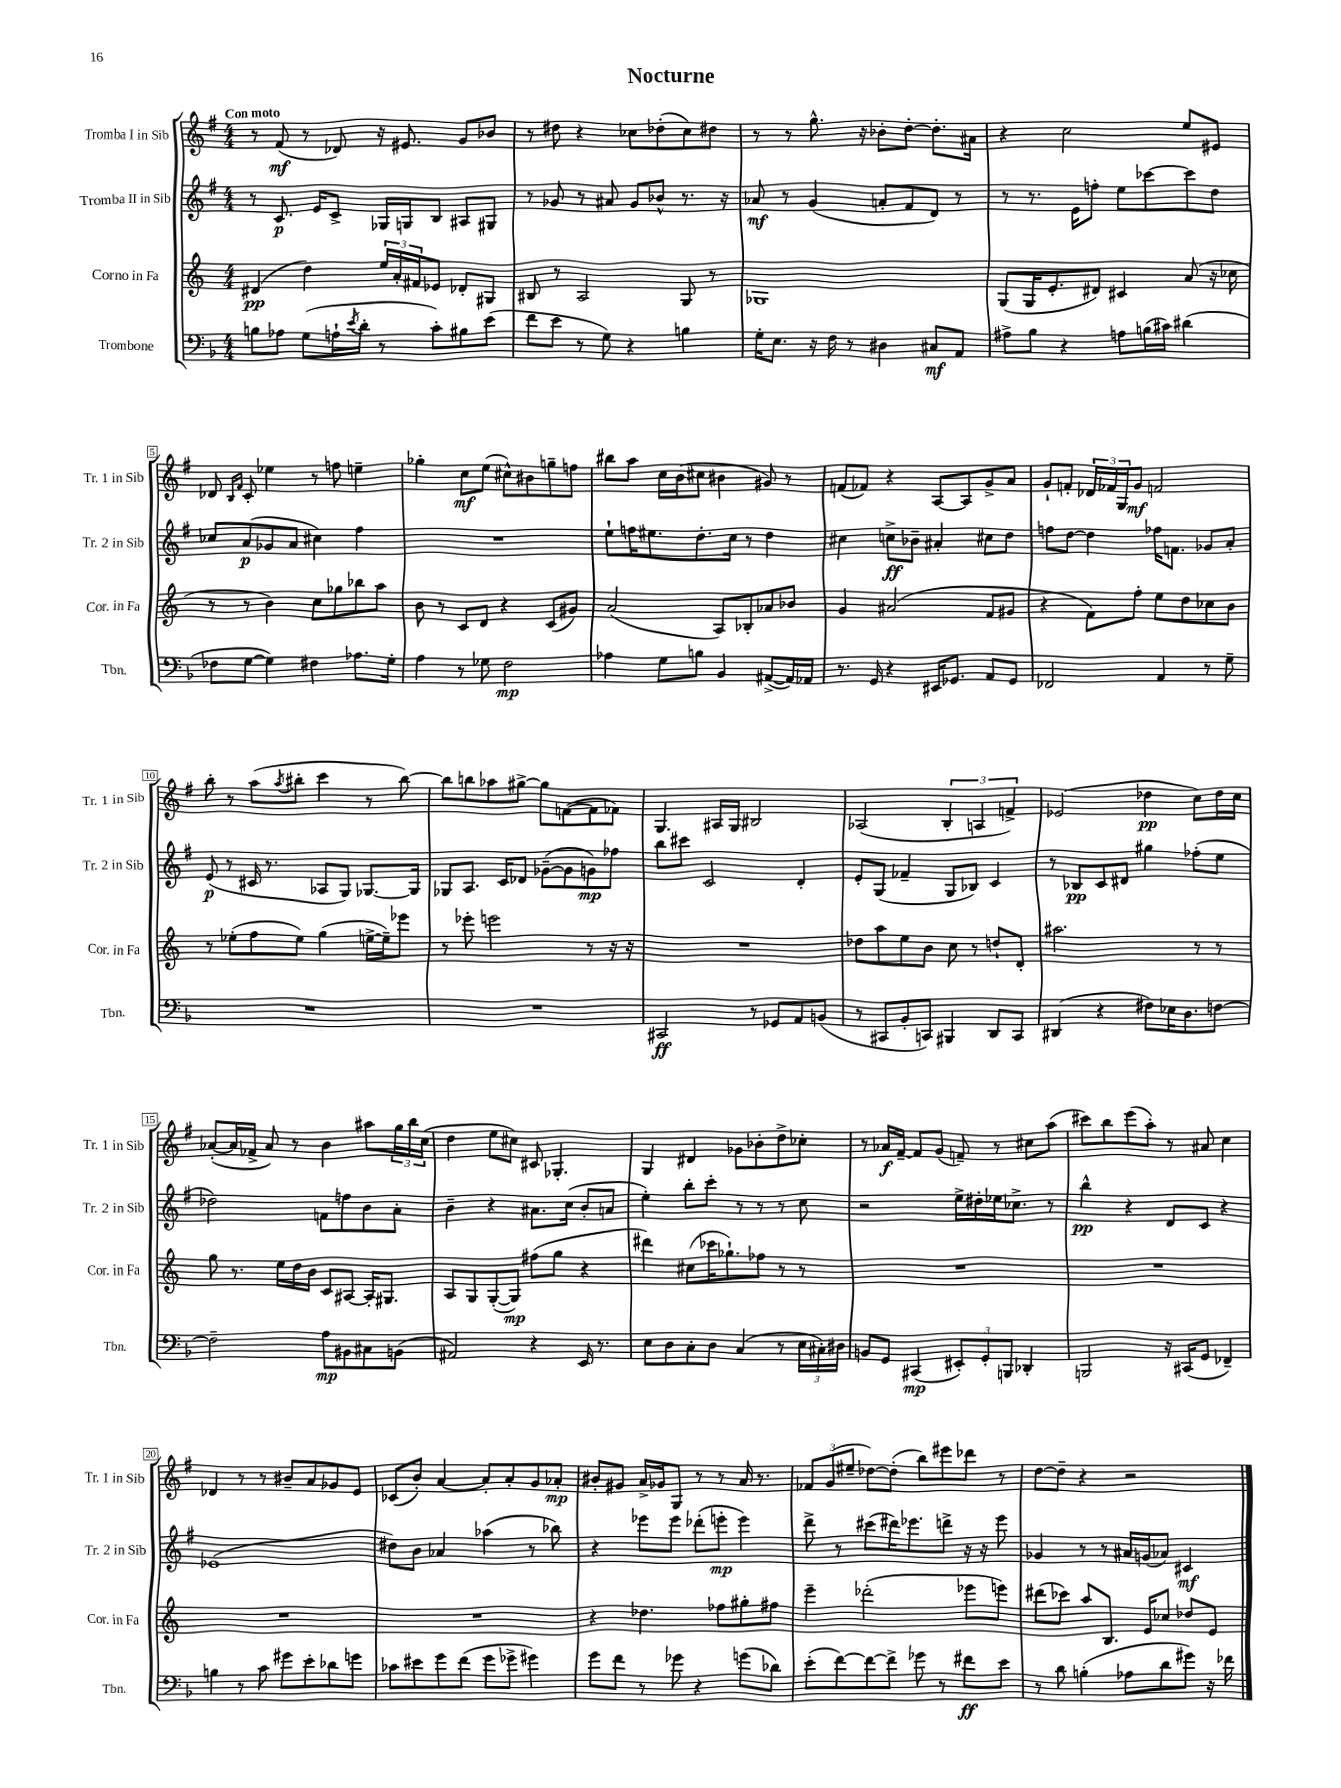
\header { title = "Nocturne" }
<<
\new StaffGroup <<
\new Staff = "s0" \with { instrumentName = "Tromba I in Sib" shortInstrumentName = "Tr. 1 in Sib" } {
    \clef treble \key g \major \numericTimeSignature \time 4/4 \tempo "Con moto"
    r8 fis'8\mf( r8 des'8) r16 eis'8. g'8 bes'8 |
    r8 dis''8 r4 ces''8 des''8-.( ces''8) dis''8 |
    r8 r8 g''8.-^ r16 bes'8-. d''8~-. d''8.-. ais'16 |
    r4 c''2 e''8 eis'8 |
    des'8 \grace { b16 fis'16 } c'8-. ees''4 r8 f''8 e''4-- |
    ges''4-. c''8\mf e''8( cis''8-^) bis'8 g''8-- f''8 |
    bis''8 a''8 c''16 b'16( cis''8 bis'4 gis'8) r8 |
    f'8( fes'8) r4 a8~ a8 g'8-> a'8 |
    g'8-! f'8-. \tuplet 3/2 { des'16 fes'16 g16 } g'8\mf f'2 |
    b''8-. r8 a''8( \acciaccatura { a''8 } bis''8-. c'''4 r8 bis''8~) |
    bis''8 b''8 aes''8 gis''8~-> gis''8 f'8~( f'8 fes'8) |
    g4. ais16 g16 bis2 |
    aes2( \tuplet 3/2 { b4-. a4 f'4->) } |
    ees'2( des''4\pp c''8) des''16 c''16 |
    aes'8~-.( aes'16 fes'16-> aes'8) r8 b'4 ais''8 \tuplet 3/2 { g''16 b''16 c''16( } |
    d''4 e''8 cis''8) cis'8 ges4.-. |
    g4 dis'4 ges'8 bes'8-. d''8-> ces''8-. |
    r8 aes'16\f fis'16~-- fis'8 g'8( f'8--) r8 cis''8 a''8( |
    cis'''8) b''8 e'''8( a''8-.) r8 ais'8 c''4 |
    des'4 r8 r8 bis'8-- a'8 ges'8 e'8 |
    ces'8( b'8-.) a'4~ a'8-. a'8-. g'8 aes'8-.\mp |
    bis'8-. gis'8 a'16-> ges'16 g8 r8 r8 a'16 r8. |
    \tuplet 3/2 { fes'8 g'8( eis''8-- } des''8~) des''8-.( b''8) eis'''8 des'''8 r8 |
    d''8~ d''8-- r4 r2 \bar "|." |
}
\new Staff = "s1" \with { instrumentName = "Tromba II in Sib" shortInstrumentName = "Tr. 2 in Sib" } {
    \clef treble \key g \major \numericTimeSignature \time 4/4
    r8 c'8.\p e'16 c'8-> ges16 g16 b8 ais8 gis8 |
    r8 ges'8 r8 ais'8 ges'8 bes'8-^ r8. r16 |
    aes'8\mf r8 g'4( a'8-. fis'8 d'8) r8 |
    r8 r8. e'16 f''8-. e''8 ces'''8~ ces'''8 d''8 |
    ces''8 a'8\p( ges'8 a'8 cis''4) fis''4 |
    R1 |
    e''8-! f''16 eis''8. d''8.-. c''16 r8 d''4 |
    cis''4 c''8->\ff bes'8-- ais'4-. cis''8 d''8 |
    f''8 d''8~ d''4 fes''16 f'8. ges'8 a'8-. |
    e'8\p( r8 cis'16 r8. aes8 g8) ges8.~ ges16 |
    ges8 a8. c'16 des'8 ges'8~--( ges'8 g'8\mp) fes''8 |
    b''8 cis'''8 c'2 d'4-. |
    e'8-. g8( fes'4-- g8 bes8) c'4 |
    r8 bes8\pp c'8 dis'8 gis''4 fes''8-.( e''8 |
    des''2) f'8 f''8 b'8 a'8-. |
    b'4-- r4 ais'8. c''16( b'8-. a'8 |
    e''4-.) b''8-. c'''8-. r8 r8 r8 c''8 |
    r2 e''16-> dis''16-. ees''16 ces''8.-> r8 |
    b''4-^\pp r4 d'8 c'8 r4 |
    ees'1( |
    dis''8) b'8 aes'4 aes''4( r8 bes''8) |
    r4 ees'''8 ees'''8 des'''8-.( e'''8-.\mp e'''4) |
    d'''8-> r8 cis'''8( dis'''16) ees'''8. d'''8-> r16 r16 ees'''8 |
    ges'4 r8 r8 ais'16 g'16( aes'8) cis'4\mf \bar "|." |
}
\new Staff = "s2" \with { instrumentName = "Corno in Fa" shortInstrumentName = "Cor. in Fa" } {
    \clef treble \key c \major \numericTimeSignature \time 4/4
    dis'4\pp( d''4) \tuplet 3/2 { e''16 a'16-. fis'16 } ees'8 des'8-. gis8 |
    bis8 r8 a2 g8 r8 |
    ges1 |
    g8( g16 e'8.-. dis'8) cis'4 a'8( r16 ces''16 |
    r8 r8 b'4) c''8 ges''8 bes''8 a''8 |
    b'8 r8 c'8 d'8 r4 c'8( gis'8) |
    a'2( a8) bes8-. aes'8 bes'8 |
    g'4 ais'2( f'8 gis'8 |
    r4 f'8) f''8-. e''8 d''8 ces''8 b'8 |
    r8 ees''8-.( f''8 ees''8) g''4( e''16~-> e''16--) ees'''8 |
    r8 ees'''8-. e'''2 r8 r16 r16 |
    R1 |
    des''8 a''8 e''8 b'8 c''8 r8 d''8-! d'8-. |
    ais''2. r8 r8 |
    g''8 r8. e''16 d''16 b'16 c'8 ais8~ ais16-. gis8. |
    a8 g8 g8~-.( g8\mp) fis''8( g''8 r4 |
    dis'''4) cis''8( ces'''16 ges''8.-!) fes''8 r8 r8 |
    R1 |
    R1 |
    R1 |
    R1 |
    r4 des''4. fes''8 gis''8-. fis''8 |
    e'''4-- des'''2-.( ees'''8 e'''8) |
    dis'''8( ces'''8) a''8 b8. e'16 ces''8 des''8 e'8 \bar "|." |
}
\new Staff = "s3" \with { instrumentName = "Trombone" shortInstrumentName = "Tbn." } {
    \clef bass \key f \major \numericTimeSignature \time 4/4
    b8 aes8 g8( a16-! \acciaccatura { e'8 } d'16-. r8 c'8-.) bis8 e'8( |
    f'8 e'8 r8 g8) r4 b4 |
    g16-. e8. r16 f16 r8 dis4 cis8\mf a,8 |
    ais8-> bes8 r4 a8 b16( cis'16) dis'4( |
    fes8 g8~ g4) fis4 aes8. g16-. |
    a4 r8 ges8 f2\mp |
    aes4 g8 b8 bes,4 ais,8~->( ais,16) aes,16 |
    r8. g,16 r4 eis,16 ges,8. a,8 ges,8 |
    fes,2 a,4 r8 g8-- |
    R1 |
    R1 |
    cis,2\ff r8 ges,8 a,8 b,8( |
    r8 cis,8 bes,8-. c,8) bis,,4 d,8 c,8 |
    dis,4( r4 fis8) ees16 d8. f8~ |
    f2-- a8\mp bis,8 cis8 b,8( |
    ais,2) r4 e,16 r8. |
    e8 d8 c8-. d8 c4( r8 \tuplet 3/2 { e16 cis16-.) dis16 } |
    b,8 g,8 cis,4\mp( \tuplet 3/2 { eis,8-.) g,8-. b,,8 } des,4-. |
    b,,2 r16 cis,16( g,8 fes,4--) |
    b4 r8 c'8 gis'8 e'8-. des'8 g'8 |
    ces'8 eis'8 g'8 f'8( g'8 ges'8-> gis'4) |
    g'8 f'8 r8 ges'8 r4 g'8( des'8) |
    e'8-.( f'8~) f'8~ f'8-> ges'8 r8 fis'8\ff e'8 |
    r8 d'8 b4-.( aes8 d'8 gis'8) r16 fes'16 \bar "|." |
}
>>
>>
\layout { \context { \Score \override BarNumber.stencil = #(make-stencil-boxer 0.1 0.3 ly:text-interface::print) } }
